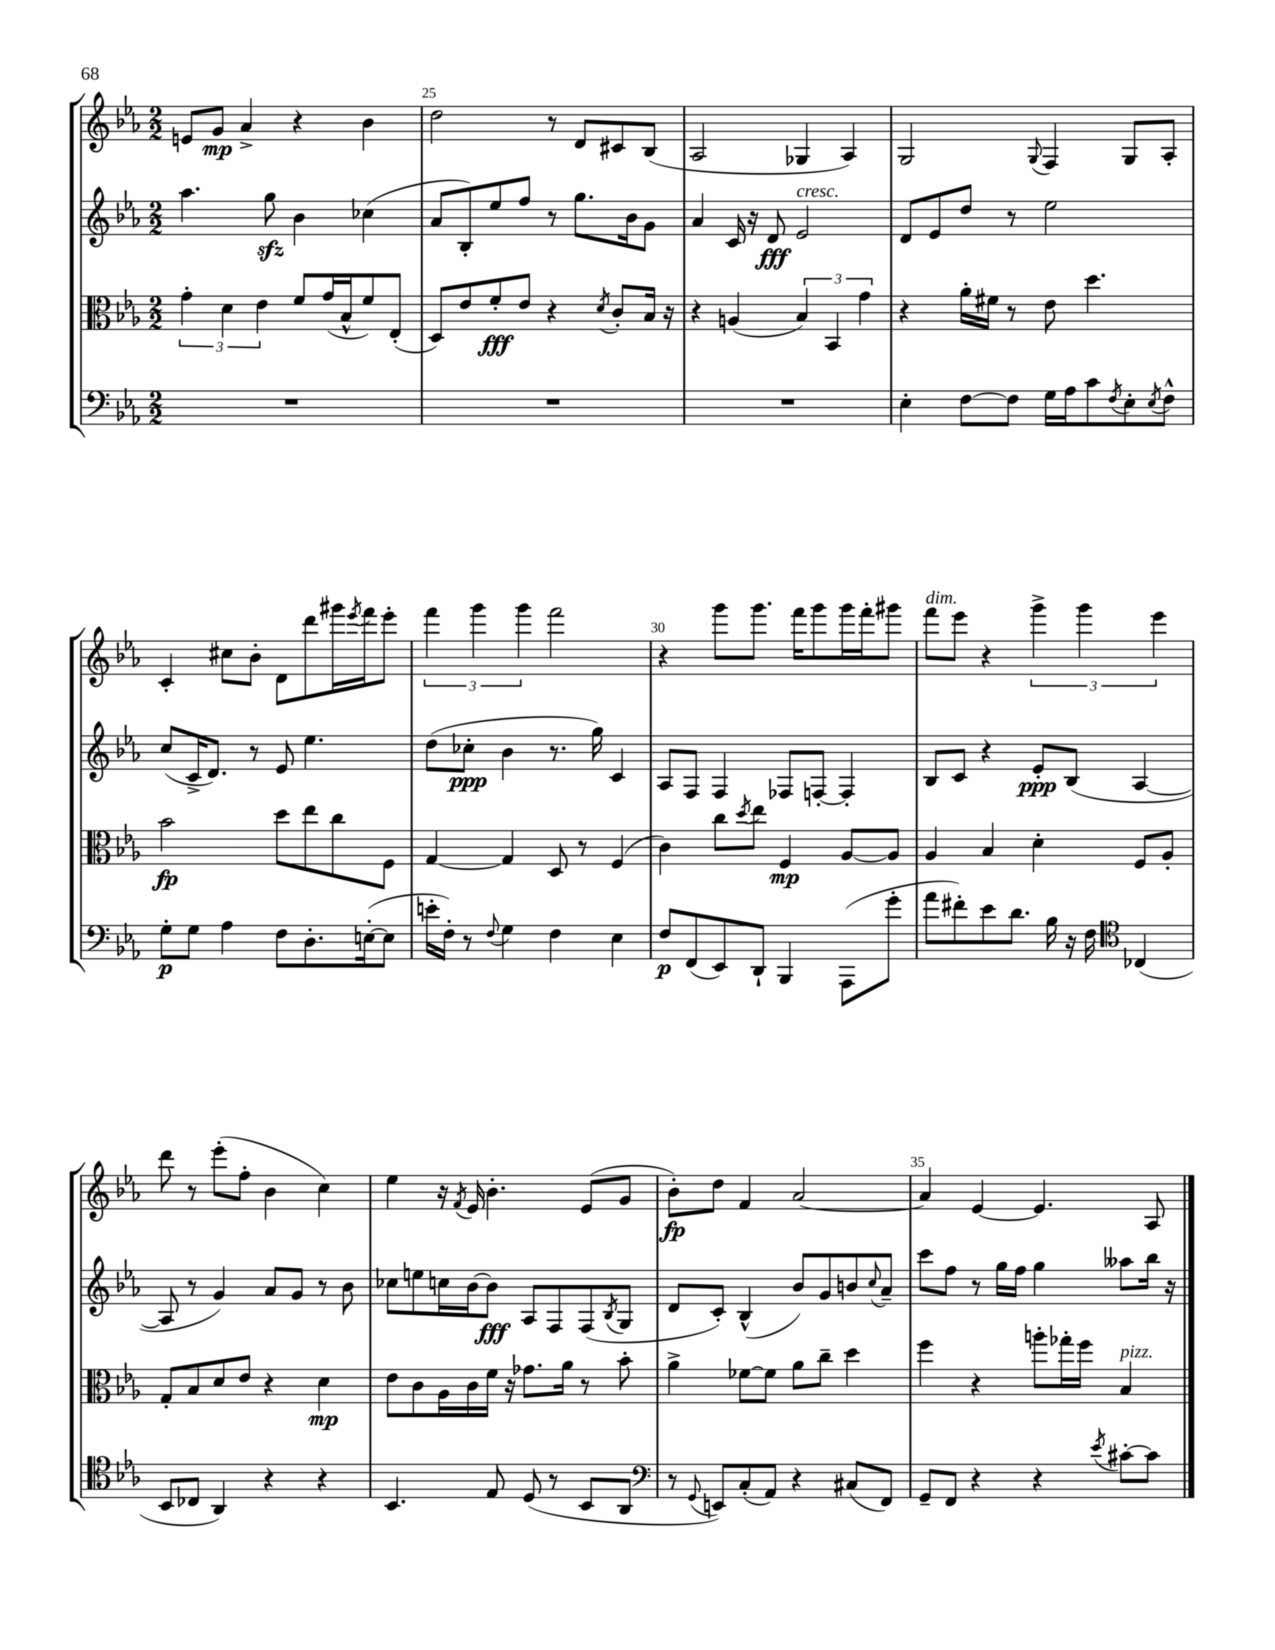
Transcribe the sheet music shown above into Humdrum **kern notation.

**kern	**dynam	**kern	**dynam	**kern	**dynam	**kern	**dynam
*part4	*part4	*part3	*part3	*part2	*part2	*part1	*part1
*staff4	*staff4	*staff3	*staff3	*staff2	*staff2	*staff1	*staff1
*clefF4	*	*clefC3	*	*clefG2	*	*clefG2	*
*k[b-e-a-]	*	*k[b-e-a-]	*	*k[b-e-a-]	*	*k[b-e-a-]	*
*M2/2	*	*M2/2	*	*M2/2	*	*M2/2	*
=24	=24	=24	=24	=24	=24	=24	=24
1r	.	6g'\	.	4.aa-\	.	8en/L	.
.	.	.	.	.	.	8g/J	mp
.	.	6d\	.	.	.	.	.
.	.	.	.	.	.	4a-^/	.
.	.	6e-\	.	.	.	.	.
.	.	.	.	8ggzz\	.	.	.
.	.	8f/L	.	4b-\	.	4r	.
.	.	(16g/L	.	.	.	.	.
.	.	16B-^^/J	.	.	.	.	.
.	.	8f/)	.	(4cc-X\	.	4b-\	.
.	.	(8E-'/J	.	.	.	.	.
=25	=25	=25	=25	=25	=25	=25	=25
1r	.	8D/L)	.	8a-/L	.	2dd\	.
.	.	8e-/	.	8B-'/)	.	.	.
.	.	8f'/	fff	8ee-/	.	.	.
.	.	8e-/J	.	8ff/J	.	.	.
.	.	4r	.	8r	.	8r	.
.	.	.	.	8.gg\L	.	8d/L	.
.	.	8qd/	.	.	.	.	.
.	.	8c'/L	.	.	.	8c#X/	.
.	.	.	.	16b-\k	.	.	.
.	.	16B-/Jk	.	8g\J	.	(8B-/J	.
.	.	16r	.	.	.	.	.
=26	=26	=26	=26	=26	=26	=26	=26
1r	.	4r	.	4a-/	.	2A-/	.
.	.	(4An/	.	16c/	.	.	.
.	.	.	.	16r	.	.	.
.	.	.	.	8d/	fff	.	.
!	!	!	!	!LO:TX:a:i:t=cresc.	!	!	!
.	.	6B-/)	.	2e-/	.	4G-X/	.
.	.	6BB-/	.	.	.	.	.
.	.	.	.	.	.	4A-/)	.
.	.	6g\	.	.	.	.	.
=27	=27	=27	=27	=27	=27	=27	=27
4E-'\	.	4r	.	8d/L	.	2G/	.
.	.	.	.	8e-/	.	.	.
[8F\L	.	16a-'\LL	.	8dd/J	.	.	.
.	.	16f#X\JJ	.	.	.	.	.
8F\J]	.	8r	.	8r	.	.	.
.	.	.	.	.	.	8qqG/	.
16G\LL	.	8e-\	.	2ee-\	.	4F/	.
16A-\J	.	.	.	.	.	.	.
8c\	.	4.dd\	.	.	.	.	.
8qF/	.	.	.	.	.	.	.
8E-'\	.	.	.	.	.	8G/L	.
8qE-/	.	.	.	.	.	.	.
8F^^\J	.	.	.	.	.	8A-'/J	.
!!LO:LB:g=z
=28	=28	=28	=28	=28	=28	=28	=28
8G'\L	p	2b-\	fp	(8cc/L	.	4c'/	.
8G\J	.	.	.	16c^/K	.	.	.
.	.	.	.	8.d/J)	.	.	.
4A-\	.	.	.	.	.	8cc#X\L	.
.	.	.	.	8r	.	8b-'\J	.
8F\L	.	8dd\L	.	8e-/	.	8d\L	.
8.D'\	.	8ee-\	.	4.ee-\	.	8ddd\	.
.	.	8cc\	.	.	.	16ggg#X\L	.
.	.	.	.	.	.	8qeee-/	.
([16En'\k	.	.	.	.	.	16fff\J	.
8E\J]	.	8F\J	.	.	.	8eee-'\J	.
=29	=29	=29	=29	=29	=29	=29	=29
16en'\LL	.	[4G/	.	(8dd\L	.	6fff\	.
16F'\JJ)	.	.	.	.	.	.	.
8r	.	.	.	8cc-X'\J	ppp	.	.
.	.	.	.	.	.	6ggg\	.
8qqF/	.	.	.	.	.	.	.
4G\	.	4G/]	.	4b-\	.	.	.
.	.	.	.	.	.	6ggg\	.
4F\	.	8D/	.	8.r	.	2fff\	.
.	.	8r	.	.	.	.	.
.	.	.	.	16gg\)	.	.	.
4E-\	.	(4F/	.	4c/	.	.	.
=30	=30	=30	=30	=30	=30	=30	=30
8F/L	p	4c\)	.	8A-/L	.	4r	.
(8FF/	.	.	.	8F/J	.	.	.
8EE-/)	.	8cc\L	.	4F/	.	8ggg\L	.
.	.	8qdd/	.	.	.	.	.
8DD`/J	.	8ee-\J	.	.	.	8.ggg\J	.
4BBB-/	.	4F/	mp	8F-X/L	.	.	.
.	.	.	.	.	.	16fff\KL	.
.	.	.	.	[8Fn'/J	.	8ggg\	.
(8AAA-\L	.	[8A-/L	.	4F'/]	.	16ggg\L	.
.	.	.	.	.	.	16fff'\J	.
8g'\J	.	8A-/J]	.	.	.	8ggg#X\J	.
=31	=31	=31	=31	=31	=31	=31	=31
!	!	!	!	!	!	!LO:TX:a:i:t=dim.	!
8a-\L	.	4A-/	.	8B-/L	.	8fff\L	.
8f#X'\)	.	.	.	8c/J	.	8eee-\J	.
8e-\	.	4B-/	.	4r	.	4r	.
8.d\J	.	.	.	.	.	.	.
.	.	4d'\	.	8e-'/L	ppp	6ggg^\	.
16B-\	.	.	.	.	.	.	.
16r	.	.	.	(8B-/J	.	.	.
.	.	.	.	.	.	6ggg\	.
16F\	.	.	.	.	.	.	.
*clefC4	*	*	*	*	*	*	*
(4C-X/	.	8F/L	.	[4A-/	.	.	.
.	.	.	.	.	.	6eee-\	.
.	.	8A-'/J	.	.	.	.	.
!!LO:LB:g=z
=32	=32	=32	=32	=32	=32	=32	=32
8BB-/L	.	8G'/L	.	8A-/]	.	8ddd\	.
8C-X/J	.	8B-/	.	8r	.	8r	.
4AA-/)	.	8d/	.	4g/)	.	(8eee-'\L	.
.	.	8e-/J	.	.	.	8ff'\J	.
4r	.	4r	.	8a-/L	.	4b-\	.
.	.	.	.	8g/J	.	.	.
4r	.	4d\	mp	8r	.	4cc\)	.
.	.	.	.	8b-\	.	.	.
=33	=33	=33	=33	=33	=33	=33	=33
4.BB-/	.	8e-\L	.	8cc-X\L	.	4ee-\	.
.	.	8c\	.	8een\	.	.	.
.	.	16A-\L	.	16ccn\L	.	16r	.
.	.	.	.	.	.	8qf/	.
.	.	16c\	.	[16b-\J	.	16e-/	.
8E-/	.	16f\JJ	.	8b-\J]	fff	4.b-'\	.
.	.	16r	.	.	.	.	.
(8D/	.	8.g-X\L	.	8A-/L	.	.	.
8r	.	.	.	8F/	.	.	.
.	.	16a-\Jk	.	.	.	.	.
8BB-/L	.	8r	.	(8F/	.	(8e-/L	.
.	.	.	.	8qB-/	.	.	.
8AA-/J	.	8b-'\	.	8G/J	.	8g/J	.
=34	=34	=34	=34	=34	=34	=34	=34
*clefF4	*	*	*	*	*	*	*
8r	.	4a-^\	.	8d/L	.	8b-'\L)	fp
8qqGG/	.	.	.	.	.	.	.
8EEn/L)	.	.	.	8c'/J)	.	8dd\J	.
(8C'/	.	[8f-X\L	.	(4B-^^/	.	4f/	.
8AA-/J)	.	8f-\J]	.	.	.	.	.
4r	.	8a-\L	.	8b-/L)	.	[2a-/	.
.	.	8cc~\J	.	8g/	.	.	.
(8C#X/L	.	4dd\	.	8bn/	.	.	.
.	.	.	.	8qqcc/	.	.	.
8FF/J)	.	.	.	8a-~/J	.	.	.
=35	=35	=35	=35	=35	=35	=35	=35
8GG~/L	.	4ff\	.	8ccc\L	.	4a-/]	.
8FF/J	.	.	.	8ff\J	.	.	.
4r	.	4r	.	8r	.	[4e-/	.
.	.	.	.	16gg\LL	.	.	.
.	.	.	.	16ff\JJ	.	.	.
4r	.	8aan'\L	.	4gg\	.	4.e-/]	.
.	.	16gg-X'\L	.	.	.	.	.
.	.	16ff\JJ	.	.	.	.	.
8qe-/	.	.	.	.	.	.	.
!	!	!LO:TX:a:i:t=pizz.	!	!	!	!	!
[8c#X'\L	.	4B-/	.	8aa--X\L	.	.	.
8c#\J]	.	.	.	16bb-\Jk	.	8A-/	.
.	.	.	.	16r	.	.	.
==	==	==	==	==	==	==	==
*-	*-	*-	*-	*-	*-	*-	*-
